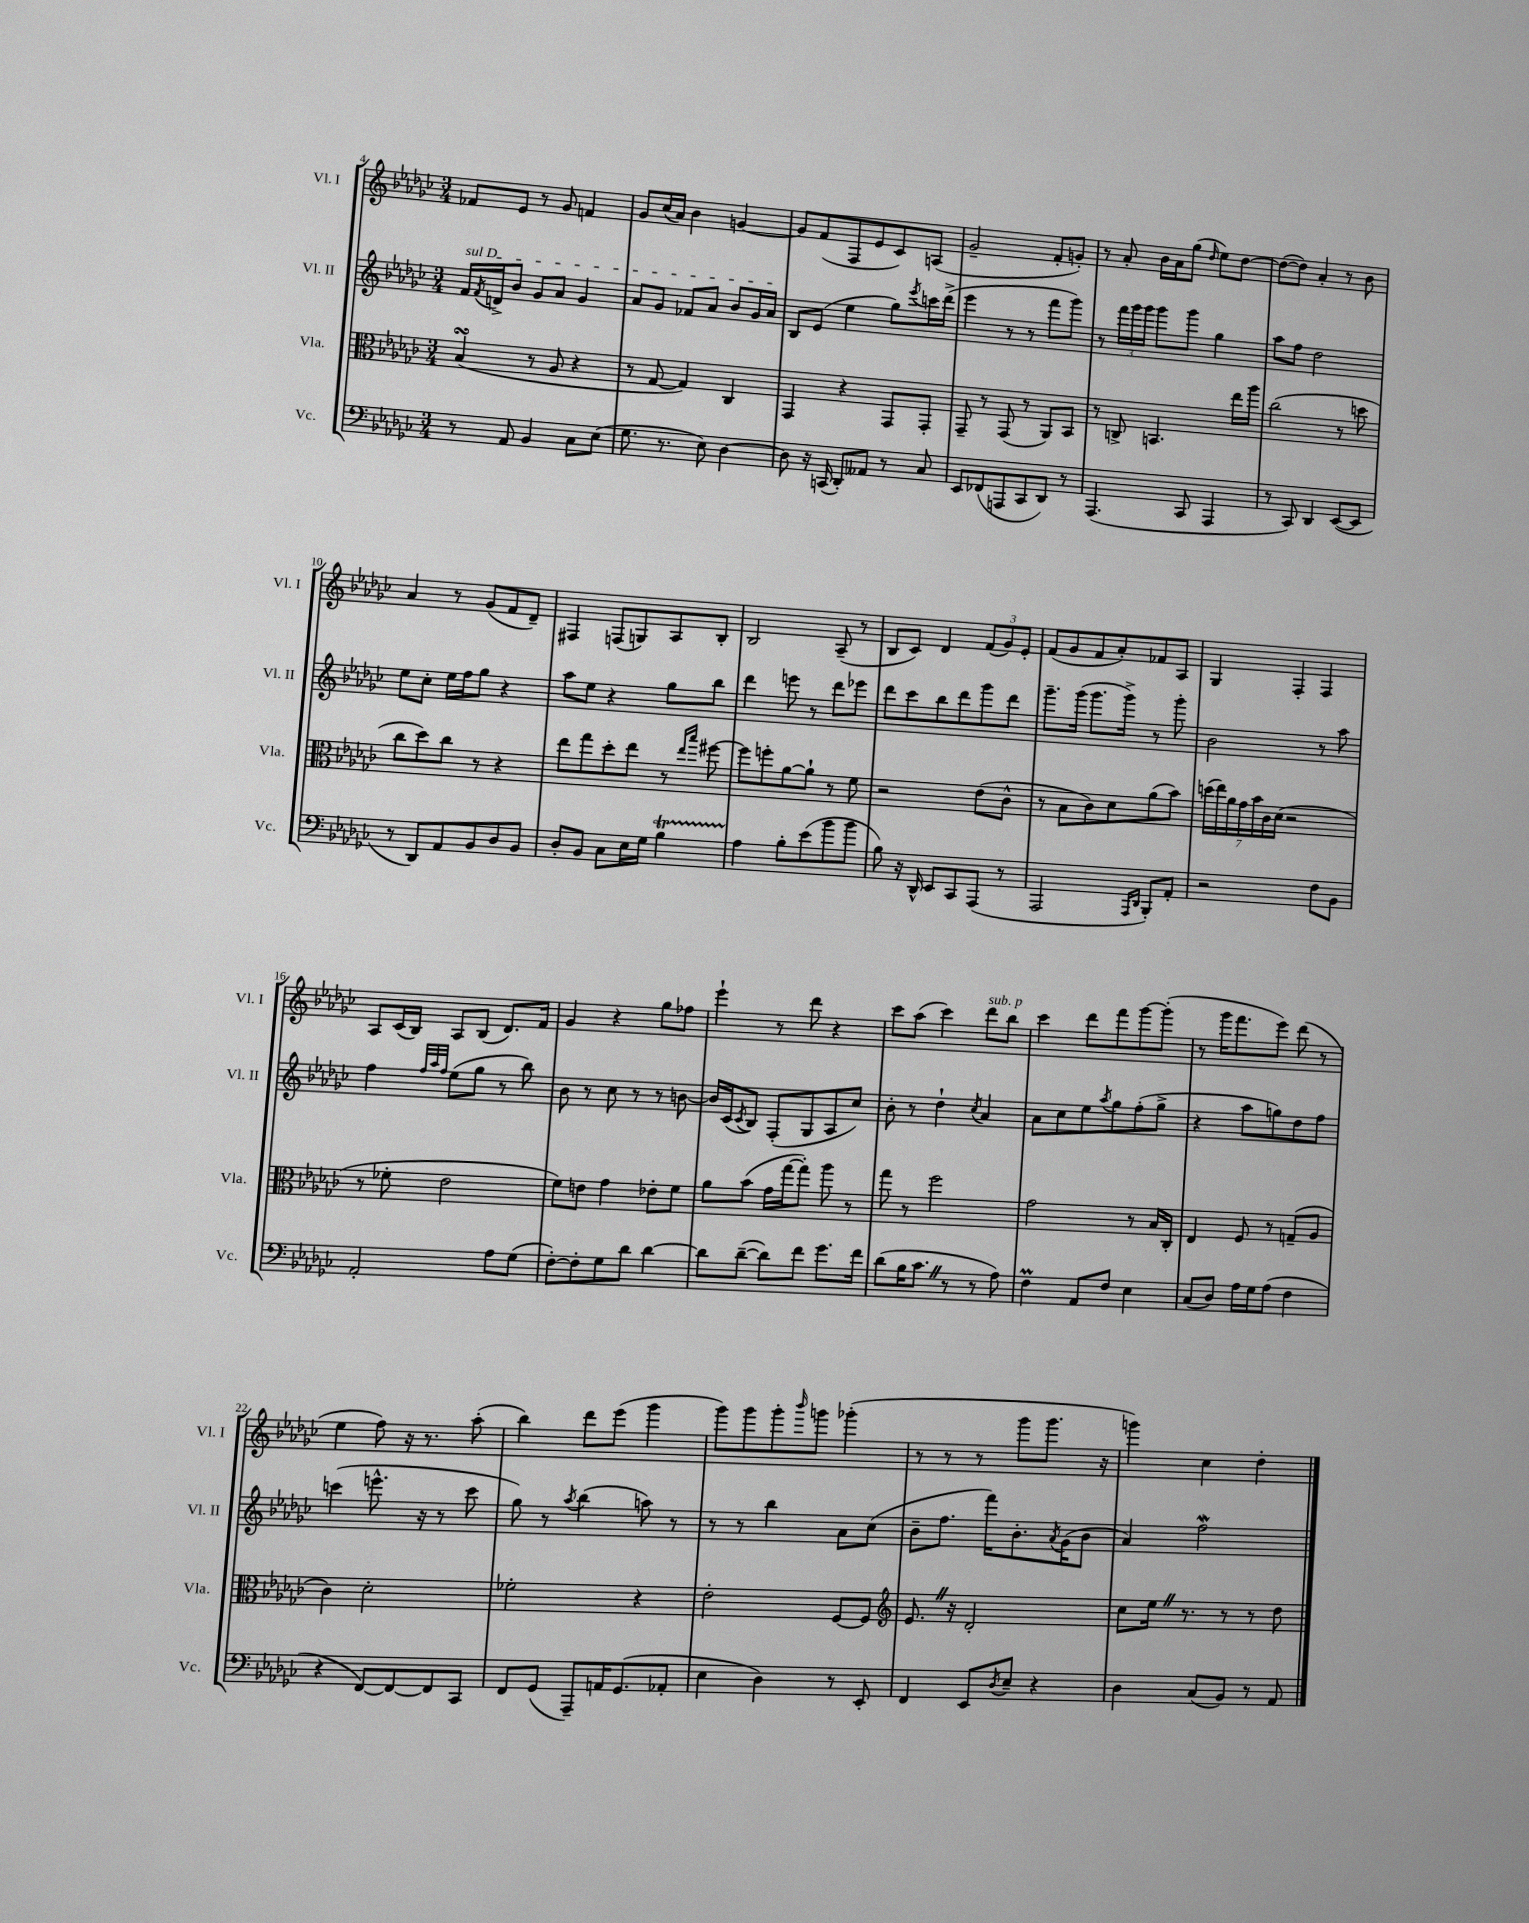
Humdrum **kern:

**kern	**kern	**kern	**kern
*staff4	*staff3	*staff2	*staff1
*clefF4	*clefC3	*clefG2	*clefG2
*k[b-e-a-d-g-c-]	*k[b-e-a-d-g-c-]	*k[b-e-a-d-g-c-]	*k[b-e-a-d-g-c-]
*M3/4	*M3/4	*M3/4	*M3/4
8r	(4B-/	16f/LL	8f-/L
.	.	8qf/	.
.	.	16d^/J	.
8AA-/	.	8b-/J	8e-/J
4BB-/	8r	8g-/L	8r
.	8A-/	8a-/J	8g-/
8C-\L	4r	4g-/	4f/
(8E-\J	.	.	.
=	=	=	=
8.G-\	8r	8a-/L	8g-/L
.	[8G-/	8g-/J	(16cc-/L
8.r	.	.	16a-/JJ)
.	4G-/])	8f-/L	4b-\
8E-\)	.	8a-/J	.
[4D-\	4C-/	8b-/L	[4g/
.	.	16g-/L	.
.	.	16a-/JJ	.
=	=	=	=
8D-\]	4GG-/	8B-/L	8g/]L
16r	.	(8e-/J	(8f/
(16CC/	.	.	.
8DD-'/L)	4r	4ee-\	8F/
8AA--/J	.	.	8e-/
8r	8GG-/L	8gg-\L)	8c-/)
.	.	8qeee-/	.
8C-/	8GG-'/J	16ccc\L	(8A/J
.	.	(16ddd-^\JJ	.
=	=	=	=
8EE-/L	8GG-~/	4eee-\	2g-~/
(8FF-/	8r	.	.
8AAA/	(8GG-/	8r	.
8CC-/	8r	8r	.
8DD-/J)	8AA-/L)	8fff\L	8f'/L
8r	8BB-/J	8ggg-\J)	8g'/J)
=	=	=	=
(4.AAA-/	8r	8r	8r
.	8C^/	24fff\LL	8a-'/
.	.	24ggg-\	.
.	.	24ggg-\JJ	.
.	4.BB/	8ggg-\L	16b-\LL
.	.	.	16a-\J
8CC-/	.	8ggg-\J	(8gg-\J
.	.	.	16qqdd-/
4AAA-/	.	4gg-\	8ee-\L)
.	16ee-\LL	.	[8dd-\J
.	16aa-\JJ	.	.
=	=	=	=
8r	(2cc-\	8aa-\L	(8dd-\_L
8CC-/)	.	8ff\J	8dd-\]J)
4DD-/	.	2dd-\	4a-'/
([8EE-/L	8r	.	8r
8EE-/]J	8dd\	.	8b-\
=	=	=	=
8r	8cc-\L	8ee-\L	4a-/
8DD-/L)	8dd-\)	8cc-'\J	.
8AA-/	8cc-\J	16ee-\LL	8r
.	.	16ff\J	.
8BB-/	8r	8gg-\J	(8g-/L
8D-/	4r	4r	8f/
8BB-/J	.	.	8d-~/J)
=	=	=	=
8D-'/L	8ee-\L	8aa-\L	4F#/
8BB-/J	8gg-\	8ee-\J	.
8C-\L	8dd-'\	4r	(8F/L
16E-\L	8ee-\J	.	8G/)
16G-\JJ	.	.	.
4B-\	8r	8gg-\L	8A-/
.	16qqee-/LL	.	.
.	16qqbb-/JJ	.	.
.	[8ff#\	8bb-\J	8B-'/J
=	=	=	=
4A-\	8ff#\]L	4ddd-\	2B-/
.	8ff'\	.	.
8B-'\L	[8a-\	8eee\	.
(8e-\	8a-`\]J	8r	.
8b-\	8r	8ddd-\L	(8A-~/
8b-\J	8f\	8eee-\J	8r
=	=	=	=
8B-\)	2r	8ddd-\L	8B-/L
16r	.	8ccc-\	8c-/J)
16DD-^^/	.	.	.
8EE-/L	.	8bb-\	4d-/
8CC-/	.	8ddd-\	.
(8AAA-/J	(8e-\L	8ggg-\	(12f/L
.	.	.	12g-/)
8r	8c-^^\J	8ddd-\J	.
.	.	.	12e-'/J
=	=	=	=
2AAA-/	8r	8.ggg-~\L	(8f/L
.	8B-\L	.	8g-/
.	.	(16ggg-\Jk	.
.	8c-\)	8.ggg-\L	8f/
.	8d-\	.	8a-'/)
.	.	16ggg-^\Jk)	.
16qqAAA-/LL	.	.	.
16qqDD-/JJ	.	.	.
8BBB-'/L)	(8a-\	8r	8f-/
8AA-'/J	8b-\J)	8ggg-'\	8A-/J
=	=	=	=
2r	(28dd\LL	2b-\	4G-/
.	28ee-\)	.	.
.	28a-\	.	.
.	28g-\	.	.
.	28b-\	.	.
.	28c-\	.	.
.	(28d-\JJ	.	.
.	2r	.	4F'/
8F\L	.	8r	4F/
8BB-\J	.	8aa-\	.
=	=	=	=
2AA-'/	8r	4ff\	8A-/L
.	8f-'\	.	(16c-/L
.	.	.	16B-/JJ)
.	.	32qqff/LLL	.
.	.	32qqaa-/	.
.	.	32qqff/JJJ	.
.	2e-\	(8ee-\L	8A-/L
.	.	8gg-\J	(8B-/J
8A-\L	.	8r	8.d-/L)
(8G-\J	.	8bb-\)	.
.	.	.	16f/Jk
=	=	=	=
[8F'\L)	8f\L)	8b-\	4g-/
8F'\]	8e\J	8r	.
8G-\	4g-\	8cc-\	4r
8d-\J	.	8r	.
[4d-\	8e-'\L	8r	8gg-\L
.	8f\J	[8b\	8ff-\J
=	=	=	=
8d-\]L	8a-\L	16b/]LL	4eee-`\
.	.	(16c-/J	.
.	.	8qc-/	.
([8d-~\J	(8b-\J	8B-/J)	.
8d-\]L)	16g-\LL	(8F'/L	8r
.	[16gg-\J	.	.
8f\J	8gg-'\]J)	8G-/	8ddd-\
8.g-\L	8aa-\	8A-/	4r
.	8r	8cc-/J)	.
16f\Jk	.	.	.
=	=	=	=
(8d-\L	8gg-\	8b-'\	8ccc-\L
16B-\K	8r	8r	(8aa-\J
8.c-\J	.	.	.
.	2ff\	4dd-`\	4ccc-\)
8r	.	.	.
.	.	8qcc-/	.
8r	.	4a-/	8ddd-\L
8A-\)	.	.	8bb-\J
=	=	=	=
4F\	2g-\	8a-\L	4ccc-\
.	.	8cc-\	.
8AA-/L	.	8ee-\	8ddd-\L
.	.	8qaa-/	.
8F/J	.	8gg-\	8fff\
4E-\	8r	(8ff'\	[8ggg-\
.	16B-/LL	8gg-^\J	(8ggg-'\]J
.	16C-'/JJ	.	.
=	=	=	=
(8C-/L	4E-/	4r	8r
8D-/J)	.	.	16ggg-\LK
.	.	.	8.fff\
16A-\LL	8F/	8aa-\L	.
16G-\J	.	.	.
(8A-\J	8r	8gg\)	8eee-\J)
4F\	(8G~/L	8dd-\	(8ddd-\
.	8A-/J	8ff\J	8r
=	=	=	=
4r	4c-\)	(4ccc\	4ee-\
[8FF/L)	2d-'\	8.eee^^\	8ff\)
8FF/_	.	.	16r
.	.	16r	8.r
8FF/]	.	8r	.
8CC-/J	.	8ccc\	(8aa-'\
=	=	=	=
8FF/L	2f-'\	8gg-\)	4bb-\)
(8GG-/J	.	8r	.
.	.	8qaa-/	.
8AAA-~/L)	.	(4bb-\	8ddd-\L
16AA/K	.	.	(8eee-\J
(8.GG-/	.	.	.
.	4r	8aa\)	4ggg-\
8AA-'/J	.	8r	.
=	=	=	=
4E-\	2e-'\	8r	8ggg-\L)
.	.	8r	8ggg-\
4D-\)	.	4bb-\	8ggg-'\
.	.	.	16qqbbb-/
.	.	.	8ggg\J
8r	[8F/L	8a-\L	(4ggg-'\
8EE-'/	8F/]J	(8cc-\J	.
=	=	=	=
*	*clefG2	*	*
4FF/	8.e-/	8b-~\L	8r
.	.	8.ff\J	8r
.	16r	.	.
8EE-/L	2d-'/	.	8r
.	.	16fff\LK)	.
8qD-/	.	.	.
8E-~/J	.	8.b-'\	8ggg-\L
4r	.	.	8.ggg-\J
.	.	8qa-/	.
.	.	(16g-\K	.
.	.	8b-\J	.
.	.	.	16r
=	=	=	=
4D-\	8cc-\L	4a-/)	4ggg\)
.	16ee-\Jk	.	.
.	8.r	.	.
(8C-/L	.	2ff\	4cc-\
8BB-/J)	8r	.	.
8r	8r	.	4dd-'\
8AA-/	8dd-\	.	.
==	==	==	==
*-	*-	*-	*-
